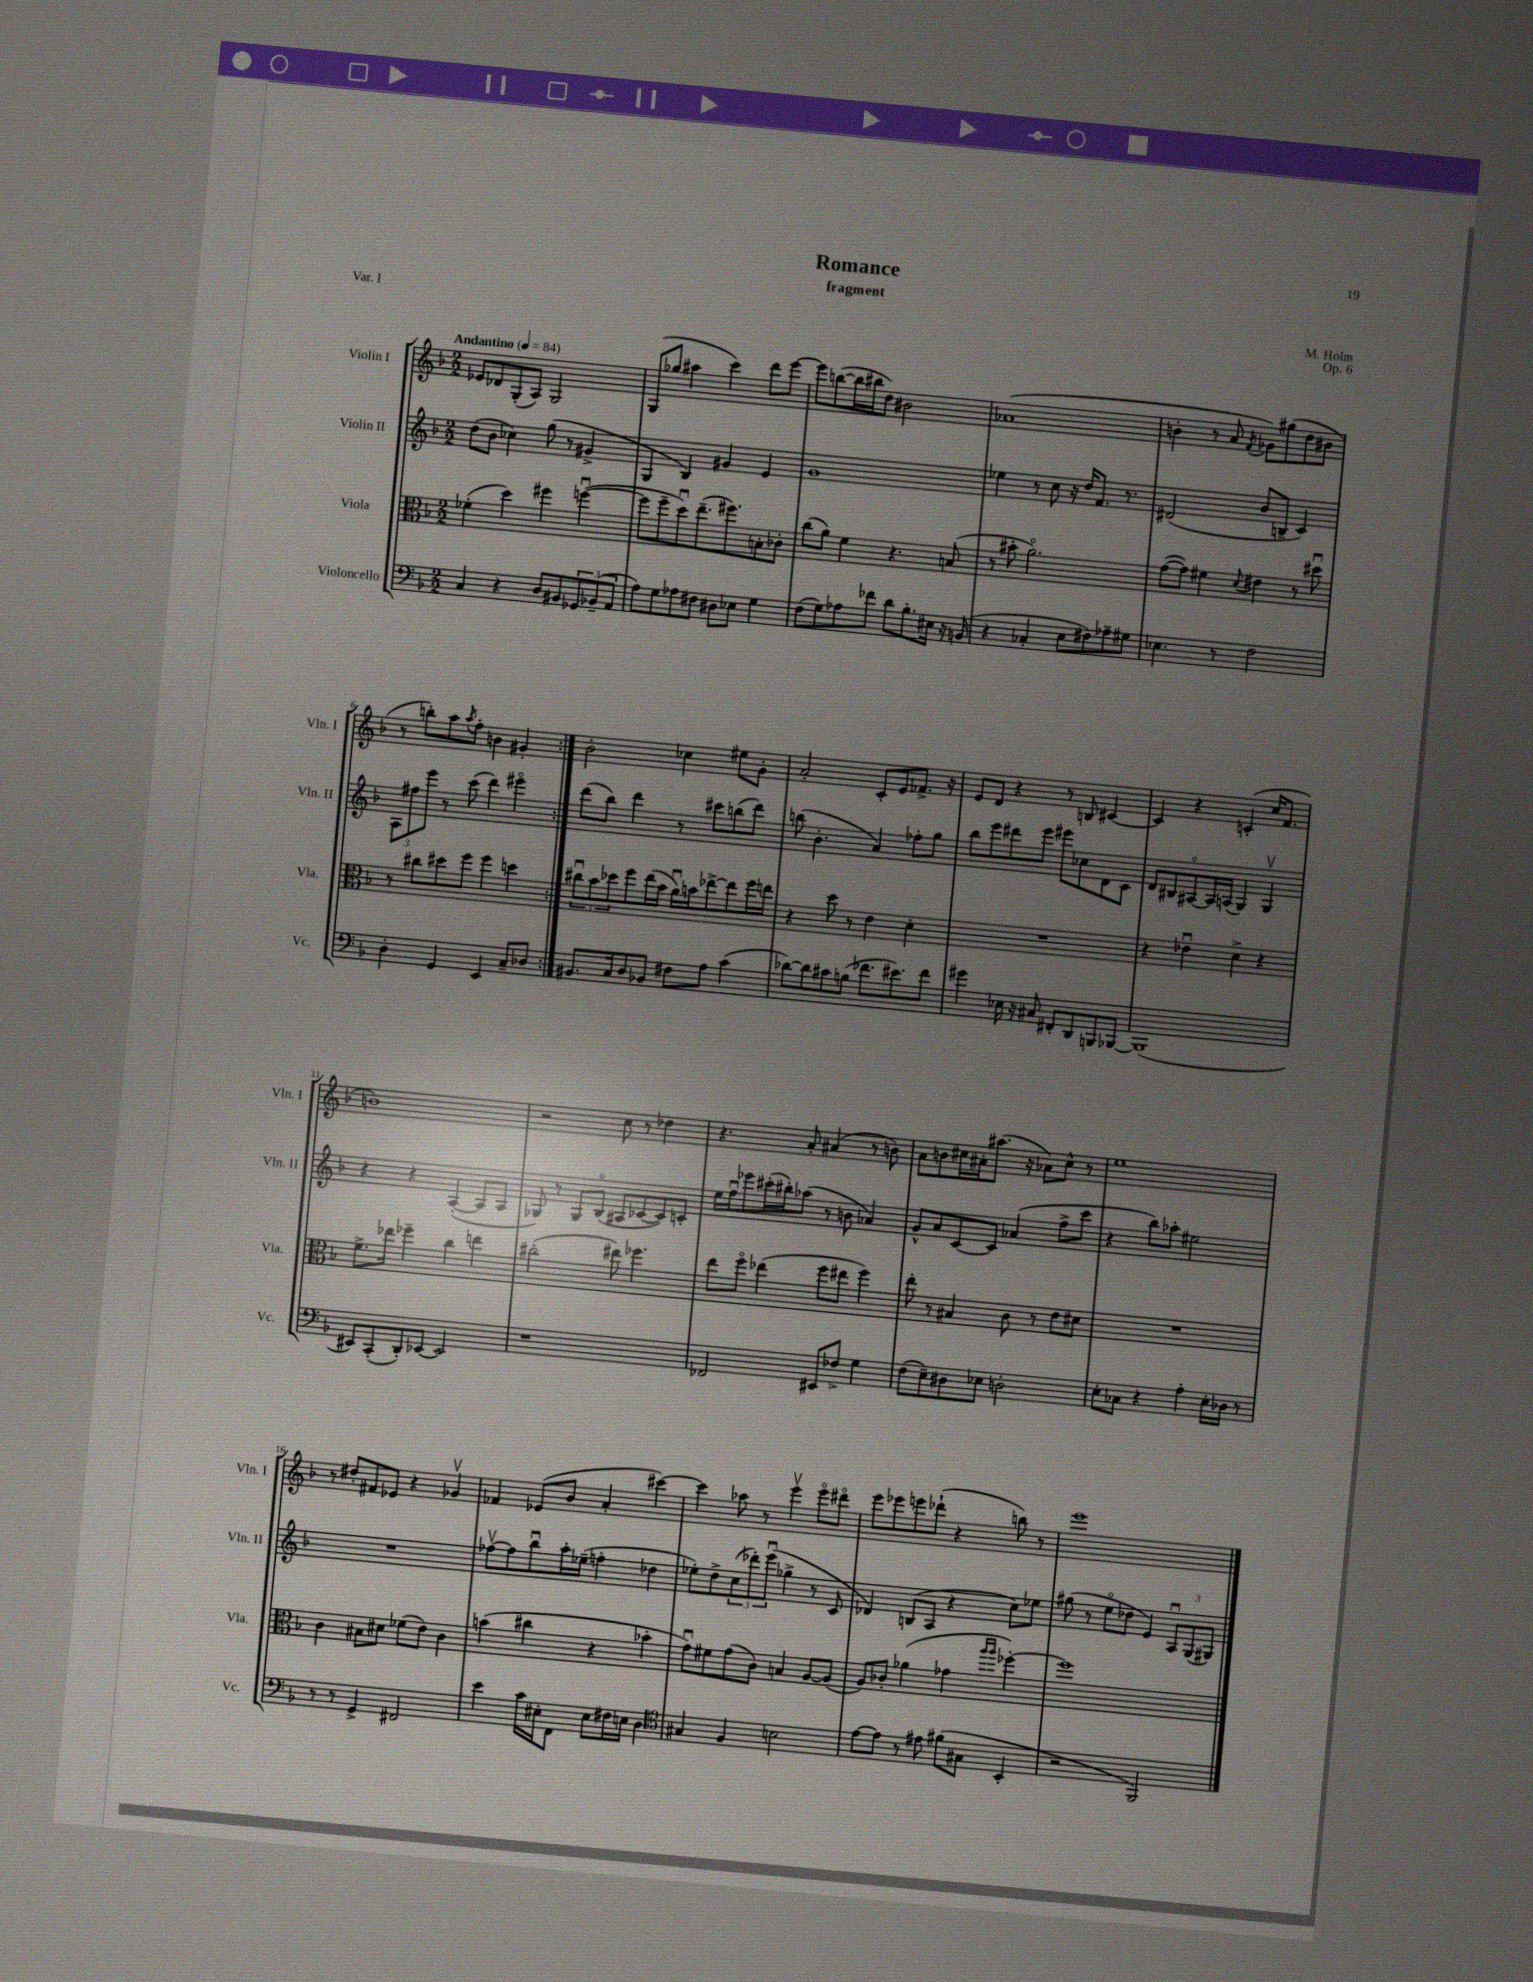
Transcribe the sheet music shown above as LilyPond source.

\header { title = "Romance" composer = "M. Holm" subtitle = "fragment" opus = "Op. 6" piece = "Var. I" }
<<
\new StaffGroup <<
\new Staff = "s0" \with { instrumentName = "Violin I" shortInstrumentName = "Vln. I" } {
    \clef treble \key f \major \numericTimeSignature \time 2/2 \tempo "Andantino" 4 = 84
    \repeat volta 2 { ees'8 des'8 g8-.( a8) g2 |
    g8( ges''8 ais''4 c'''4) d'''8 e'''8~ |
    e'''8 b''8~( b''16 bis''16 d''8) bis'2 |
    aes'1( |
    b'4-. r8 a'8 \acciaccatura { f'8 } ges'8) gis''8( d''8 bis'8 |
    r8 b''8-.) a''8 \acciaccatura { a''8 } f''8-. b'4 gis'4-. | }
    bes'2-. ces''4 eis''8 g'8-. |
    a'2-. c'8-. e'8 fes'8.-> r16 |
    e'8 d'8 r4 r8 b8 cis'4~ |
    cis'4 r4 c'4-.( c''16 f'8. |
    b'1) |
    r2 c''8 r8 des''4 |
    r4. a'8-. ais'4( r8 b'8) |
    a'8 b'8 cis''16 ais'16-. ais''8.( r16 aes'8) cis''8-^ r8 |
    e''1 |
    r8 dis''8-. fis'8 ees'8 r4 ges'4\upbow |
    fes'4 ees'8( bes'8 a'4-. cis'''4~) |
    cis'''4 aes''8 r8 e'''4\upbow e'''8\flageolet dis'''8\flageolet |
    e'''8 ees'''8 e'''8 des'''8-!( r4 b''8) r8 |
    e'''1 \bar "|." |
}
\new Staff = "s1" \with { instrumentName = "Violin II" shortInstrumentName = "Vln. II" } {
    \clef treble \key f \major \numericTimeSignature \time 2/2
    \repeat volta 2 { d''8( bes'8 ces''4) g''8( r8 gis'4-> |
    g4 bes4) gis'4 e'4 |
    g'1 |
    ees''4 r8 c''8 r16 d''16 f'8. r8. |
    dis'2( bes'8 b8-- c'4) |
    \tuplet 3/2 { a8 fis''8 e'''8 } r8 c'''8( d'''4) eis'''4\flageolet | }
    d'''8( bes''8) d'''4 r8 cis'''8 b''8( d'''8) |
    b''8( bes'4.-. a'4) fes''8-. g''8 |
    bes''8 e'''8 dis'''8 e'''8 eis'''8 ces''8 d'8 c'8 |
    d'8 bis8 ais8~\flageolet ais16 a16( g4) g4\upbow |
    r4 r4 a4~-.( a8 a8 |
    ges8) r8 ges8 bes8\flageolet( ais8 ces'8~ ces'8) c'8-. |
    e''16 f''16\downbow ees'''8 cis'''16-.( bis''16-.) aes''8( r8 b'8 aes'4) |
    g'8-^ a'8 c'8~ c'8 aes'4( f''8-> c'''8 |
    r4 bes''8) aes''8-. eis''2 |
    R1 |
    fes''8~\upbow fes''8 bes''8\downbow a''16-. ees''16--( f''4-. des''4 |
    ees''8-.) d''8-> \tuplet 3/2 { c''8( des'''8-.) e'''8\downbow( } ges''4-> r8 c'8 |
    des'4) b8( a8 r4 c''8) ees''8 |
    gis''8( r8 e''8\flageolet des''8 e'4) \tuplet 3/2 { a8\downbow g8( gis8) } \bar "|." |
}
\new Staff = "s2" \with { instrumentName = "Viola" shortInstrumentName = "Vla." } {
    \clef alto \key f \major \numericTimeSignature \time 2/2
    \repeat volta 2 { fes'4-.( d''4) fis''4 f''4~\downbow( |
    f''8 f''8-- d''8\downbow) e''8.--( fis''8.) b8-. ces'8-. |
    c''8( a'8) f'4 r4. b8( |
    r8 bis'8-. a'2.\flageolet) |
    g'8~( g'8) fis'4 \appoggiatura { d'8 } eis'4 r8 dis''8\downbow |
    r8 cis''8 dis''8 f''8 f''4 d''4 | }
    \tuplet 3/2 { cis''8\downbow bes'8 des''8 } f''8 e''16( bes'16 a'16\downbow) b'16 ees''8~-> ees''8 f''16 e''16 |
    r4 d''8 r8 e'4 d'4-. |
    R1 |
    r4 ees'4\downbow d'4-> r4 |
    f'8.-> ees''16 fes''4-- c''4 e''4 |
    cis''2-.( eis''8) fes''4. |
    e''8 f''8\flageolet ees''4( f''8 eis''8 f''4) |
    e''8-. r8 bis4 c'8 r8 e'8 dis'8 |
    R1 |
    c'4 bis8 dis'8 fes'8( e'8) c'4 |
    b'4( cis''4 r4 bes'4-. |
    g'8\downbow) fis'8 g'8( c'8) b4 a8~ a8( |
    a8) ces'8-. aes'4( ges'4 \grace { a''16 a''16 } fes''4~-.) |
    fes''1 \bar "|." |
}
\new Staff = "s3" \with { instrumentName = "Violoncello" shortInstrumentName = "Vc." } {
    \clef bass \key f \major \numericTimeSignature \time 2/2
    \repeat volta 2 { c4 r4 d8 bis,8 \tuplet 3/2 { ges,8 bes,8--( a,8 } |
    a8) g8 aes8 fis8 dis8 ees8 g4 |
    f8( g8) aes8 fes'8 d'8 bes8.-. eis16 r16 b,16( |
    r4 ces4-. e8 fis8) aes8-- gis8 |
    ees4. r8 f2 |
    d4-. g,4 e,4 c8-- des8 | }
    bis,8. c16 d8 bes,8 fis8 a8 c'4( |
    des'8~) des'8 cis'8 b8( fes'8. eis'8.) fes'8 |
    gis'4 ees16 r16 cis8 fis,8-. d,8 b,,8 bes,,8~ |
    bes,,1( |
    eis,8) c,8-.( d,8-.) ees,8~ ees,2 |
    r1 |
    fes,2 eis,8 fes8-> g4 |
    f8( e8--) dis8 ees8 d2-. |
    e8-. ces8 r4 a4-. e16-. des16 r8 |
    r8 r8 g,4-> fis,2 |
    e'4 c'16 eis16-. f,8 eis8 fis16 e16 d4 |
    \clef tenor gis4 f4 b2 |
    e'8~ e'8 r8 eis'8 fis'8( gis8 bes,4-. |
    r2 f,2) \bar "|." |
}
>>
>>
